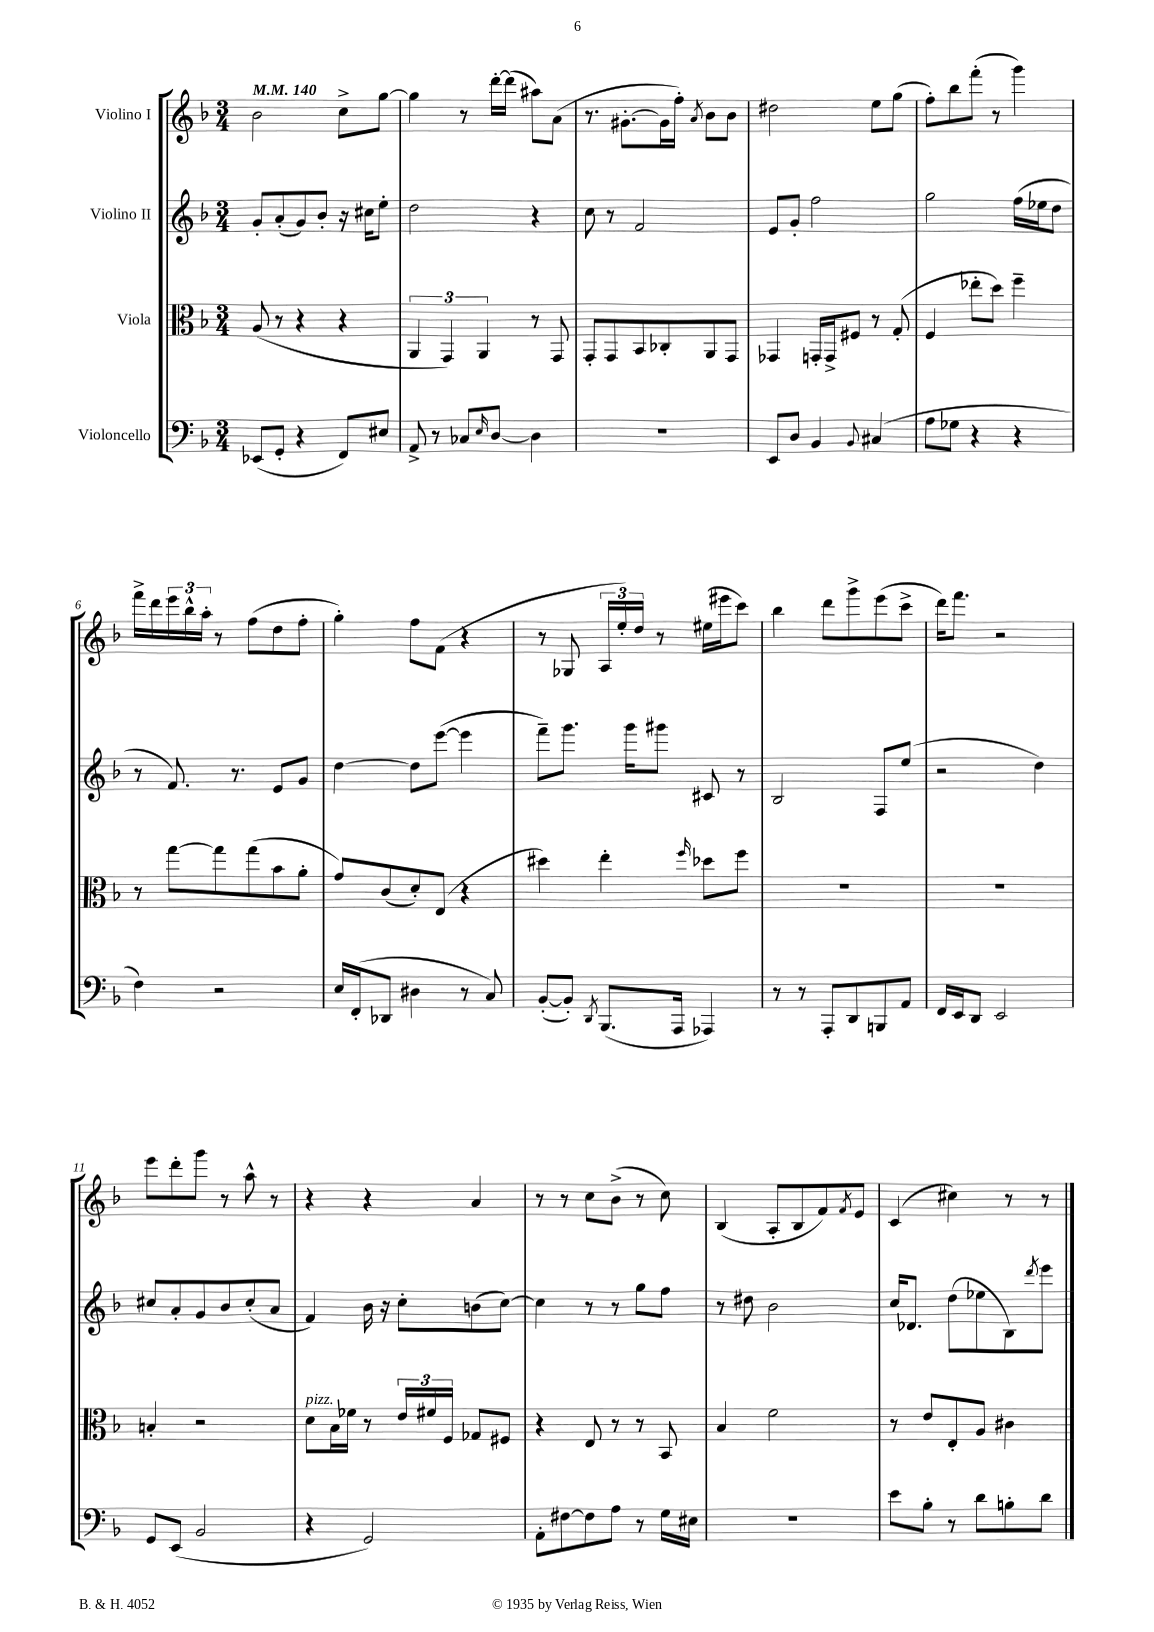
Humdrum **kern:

**kern	**kern	**kern	**kern
*part4	*part3	*part2	*part1
*staff4	*staff3	*staff2	*staff1
*I"Violoncello	*I"Viola	*I"Violino II	*I"Violino I
*clefF4	*clefC3	*clefG2	*clefG2
*k[b-]	*k[b-]	*k[b-]	*k[b-]
*M3/4	*M3/4	*M3/4	*M3/4
*MM140	*MM140	*MM140	*MM140
=1	=1	=1	=1
(8EE-X/L	(8A/	8g'/L	2b-\
8GG'/J	8r	(8a'/	.
4r	4r	8g/)	.
.	.	8b-'/J	.
8FF/L)	4r	16r	8cc^\L
.	.	16cc#X\KL	.
8E#X/J	.	8ee'\J	[8gg\J
=2	=2	=2	=2
8AA^/	6AA/	2dd\	4gg\]
8r	.	.	.
.	6GG/)	.	.
8C-X/L	.	.	8r
.	6AA/	.	.
16qqE/	.	.	.
[8D/J	.	.	[16ddd'\LL
.	.	.	(16ddd\JJ]
4D\]	8r	4r	8aa#X\L)
.	8GG/	.	(8a\J
=3	=3	=3	=3
2.r	8GG'/L	8cc\	8.r
.	8GG/	8r	.
.	.	.	[8.g#X'\L
.	8BB-/	2f/	.
.	8C-X'/	.	16g#\L]
.	.	.	16ff'\JJ)
.	.	.	8qa/
.	8AA/	.	8b-\L
.	8GG/J	.	8b-\J
=4	=4	=4	=4
8EE/L	4GG-X/	8e/L	2dd#X\
8D/J	.	8g'/J	.
4BB-/	16GGn'/LL	2ff\	.
.	16GG^/J	.	.
.	8F#X/J	.	.
8qqBB-/	.	.	.
(4C#X/	8r	.	8ee\L
.	(8G'/	.	(8gg\J
=5	=5	=5	=5
8A\L	4F/	2gg\	8ff'\L)
8G-X\J	.	.	8bb-\
4r	8ee-X'\L	.	(8fff'\J
.	8dd\J)	.	8r
4r	4ff~\	(16ff\LL	4ggg\)
.	.	16ee-X\J	.
.	.	8dd\J	.
!!LO:LB:g=z
=6	=6	=6	=6
4F\)	8r	8r	16fff^\LL
.	.	.	16ddd\
.	[8gg\L	8.f/)	24eee\
.	.	.	24bb-^^\
.	.	.	24aa'\JJ
2r	8gg\]	.	8r
.	.	8.r	.
.	(8gg\	.	(8ff\L
.	8b-\	8e/L	8dd\
.	8a'\J	8g/J	8ff'\J
=7	=7	=7	=7
16E/LL	8g/L)	[4dd\	4gg'\)
(16FF'/J	.	.	.
8DD-X/J	(8c/	.	.
4D#X\	8d'/)	8dd\L]	8ff\L
.	(8E/J	([8eee\J	(8f\J
8r	4r	4eee\]	4r
8C/)	.	.	.
=8	=8	=8	=8
([8BB-'/L	4dd#X\)	8fff~\L)	8r
8BB-'/J])	.	8.ggg\J	8G-X/
8qDD/	.	.	.
(8.BBB-/L	4ee'\	.	24A/LL
.	.	.	24ee'/)
.	.	16ggg\KL	.
.	.	.	24dd/JJ
.	.	8ggg#X\J	8r
16AAA/Jk	.	.	.
.	16qqff/	.	.
4AAA-X/)	8dd-X\L	8c#X/	(16ee#X\LL
.	.	.	16eee#X\J
.	8ff\J	8r	8ccc\J)
=9	=9	=9	=9
8r	2.r	2B-/	4bb-\
8r	.	.	.
8AAA'/L	.	.	8ddd\L
8DD/	.	.	8ggg^\
8BBBn/	.	8F/L	(8eee\
8AA/J	.	(8ee/J	8ccc^\J
=10	=10	=10	=10
16FF/LL	2.r	2r	16ddd\KL)
16EE/J	.	.	8.fff\J
8DD/J	.	.	.
2EE/	.	.	2r
.	.	4dd\)	.
!!LO:LB:g=z
=11	=11	=11	=11
8GG/L	4Bn'/	8cc#X/L	8eee\L
(8EE/J	.	8a'/	8ddd'\
2BB-/	2r	8g/	8ggg\J
.	.	8b-/	8r
.	.	(8cc#'/	8aa^^\
.	.	8a/J	8r
=12	=12	=12	=12
!	!LO:TX:a:i:t=pizz.	!	!
4r	8d\L	4f/)	4r
.	16B-\L	.	.
.	16f-X\JJ	.	.
2GG/)	8r	16b-\	4r
.	.	16r	.
.	24e/LL	8cc'\L	.
.	24f#X/	.	.
.	24F/JJ	.	.
.	8G-X/L	(8bn\	4a/
.	8F#X/J	[8cc\J)	.
=13	=13	=13	=13
8AA'\L	4r	4cc\]	8r
[8F#X\	.	.	8r
8F#\]	8E/	8r	8cc\L
8A\J	8r	8r	(8b-^\J
8r	8r	8gg\L	8r
16G\LL	8BB-/	8ff\J	8cc\)
16E#X\JJ	.	.	.
=14	=14	=14	=14
2.r	4B-/	8r	(4B-/
.	.	8dd#X\	.
.	2f\	2b-\	8A'/L
.	.	.	8B-/
.	.	.	8f/)
.	.	.	8qf/
.	.	.	8e/J
=15	=15	=15	=15
8e\L	8r	16cc/KL	(4c/
.	.	8.d-X/J	.
8B-'\J	8e/L	.	.
8r	8E'/	(8dd\L	4cc#X\)
8d\L	8A/J	8ee-X\	.
8Bn'\	4c#X\	8B-\)	8r
.	.	8qddd/	.
8d\J	.	8eee\J	8r
==	==	==	==
*-	*-	*-	*-
